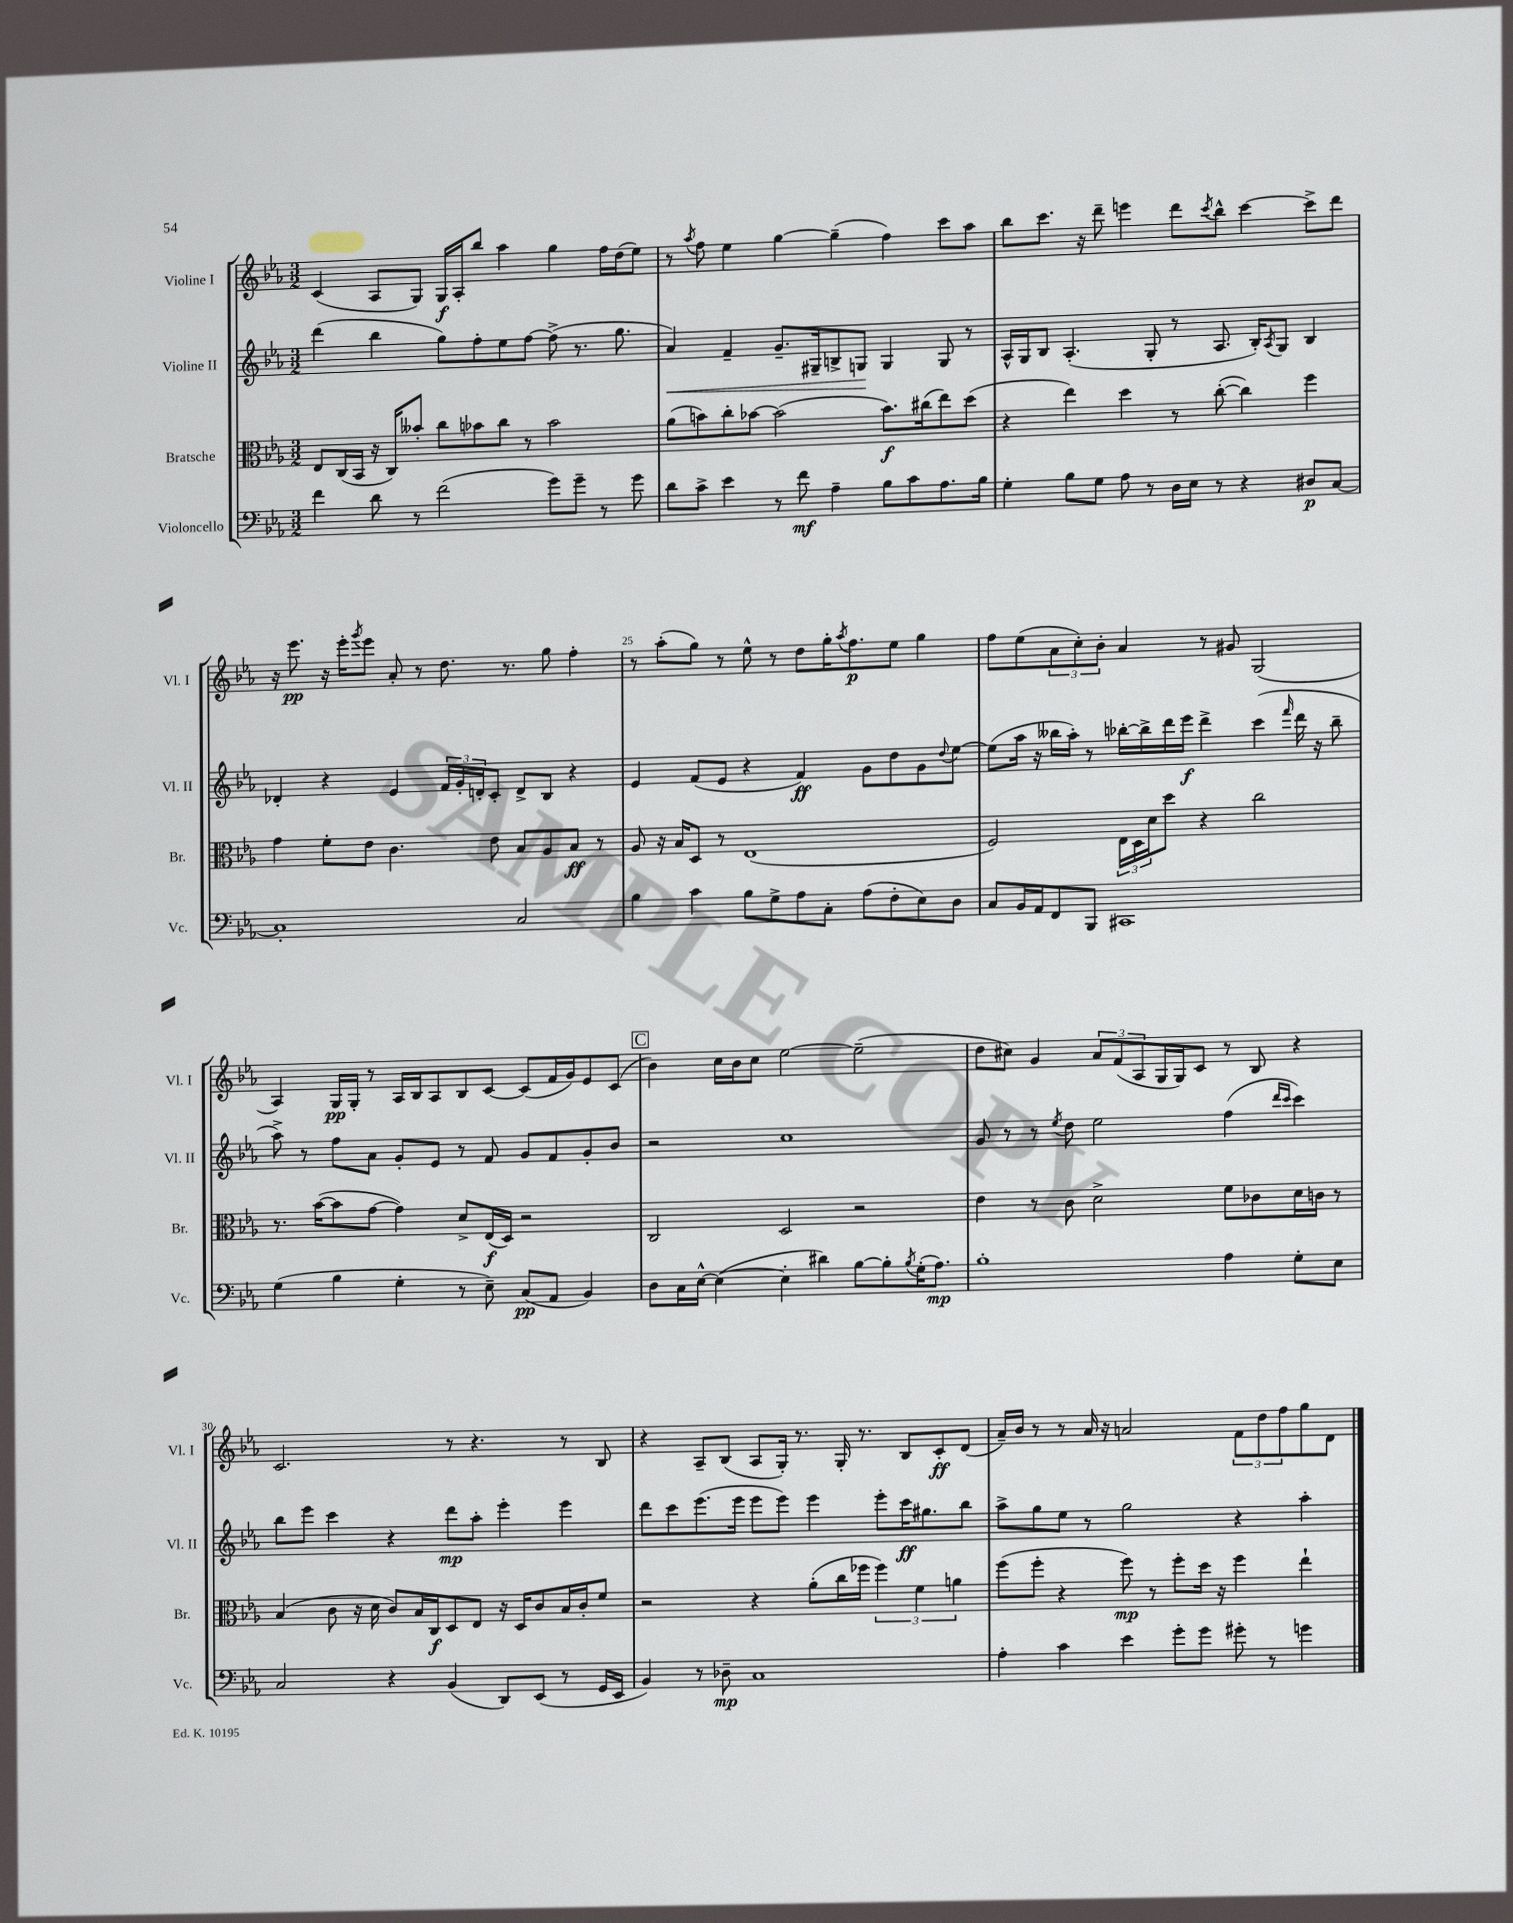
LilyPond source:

<<
\new StaffGroup <<
\new Staff = "s0" \with { instrumentName = "Violine I" shortInstrumentName = "Vl. I" } {
    \clef treble \key ees \major \numericTimeSignature \time 3/2
    c'4( aes8 g8) g16\f aes16-. bes''8 aes''4 g''4 f''16 d''16( ees''8) |
    r8 \acciaccatura { aes''8 } f''8 ees''4 g''4~ g''4--( f''4) c'''8 aes''8 |
    bes''8 c'''8. r16 d'''8-- e'''4 d'''8 \acciaccatura { c'''8 } bes''8-^ c'''4~ c'''8-> d'''8 |
    r16 ees'''8.\pp r16 ees'''16-. \acciaccatura { g'''8 } ees'''8 aes'8-. r8 d''8. r8. g''8 f''4-. |
    r8 aes''8-.( g''8) r8 ees''8-^ r8 d''8 g''16-. \acciaccatura { aes''8 } f''8.\p ees''8 g''4 |
    f''8 ees''8( \tuplet 3/2 { aes'8 c''8-.) bes'8-. } aes'4 r8 gis'8 g2( |
    aes4) g16\pp g16-. r8 aes16 bes16 aes8 bes8 c'8~ c'8( f'16 g'16) ees'8 c'8( |
    \mark \markup { \box "C" } bes'4) c''16 bes'16 c''8 ees''2~ ees''2--( |
    d''8 cis''8) g'4 \tuplet 3/2 { aes'8 f'8( aes8 } g16 g16) c'8 r8 bes8 r4 |
    c'2. r8 r4. r8 bes8 |
    r4 aes8-- bes8( aes8 g16-.) r8. g16-. r8. bes8 c'8-.\ff d'8( |
    aes'16--) bes'16 r8 r8 aes'16 r16 a'2 \tuplet 3/2 { f'8 d''8 f''8 } g''8 d'8 \bar "|." |
}
\new Staff = "s1" \with { instrumentName = "Violine II" shortInstrumentName = "Vl. II" } {
    \clef treble \key ees \major \numericTimeSignature \time 3/2
    d'''4( bes''4 g''8) f''8-. ees''8 f''8~ f''8->( r8. g''8. |
    aes'4\<) f'4-- g'8.-- gis16-- b8-> g8\! g4 g8 r8 |
    aes16-^ g16 bes8 aes4.-.( g8-. r8 aes8. bes16-.) \acciaccatura { aes8 } g8 bes4 |
    des'4-. r4 ees'4 \tuplet 3/2 { f'16 g'16-. d'16-. } c'8-. d'8-> bes8 r4 |
    ees'4 f'8( ees'8 r4 f'4\ff) g'8 d''8 g'8 \appoggiatura { d''8 } ees''8~ |
    ees''8( aes''16 r16 beses''16 aes''16-.) r8 bes''16~-. bes''16-> d'''16 ees'''16\f d'''4-> c'''4( \grace { f'''16 } d'''16 r16 bes''8-- |
    aes''8->) r8 f''8 aes'8 g'8-. ees'8 r8 f'8 g'8 f'8 g'8-. bes'8 |
    \mark \markup { \box "C" } r2 c''1 |
    g'8 r8 r8 \acciaccatura { ees''8 } d''8 ees''2 f''4( \grace { d'''16 c'''16 } c'''4) |
    bes''8 ees'''8 c'''4 r4 d'''8\mp aes''8-. ees'''4-. ees'''4 |
    d'''8 c'''8 ees'''8.( ees'''16 ees'''8 ees'''8) ees'''4 ees'''8-. c'''16\ff gis''8. bes''8 |
    aes''8-> g''8 ees''8 r8 g''2 r4 aes''4-. \bar "|." |
}
\new Staff = "s2" \with { instrumentName = "Bratsche" shortInstrumentName = "Br." } {
    \clef alto \key ees \major \numericTimeSignature \time 3/2
    ees8 c16( bes,16 r16 c16) beses'8-. c''8 bes'8 c''8 r8 bes'2 |
    aes'8( b'8) c''8-. bes'8~ bes'2( bes'8.\f) cis''16( ees''8) d''8( |
    r4 ees''4) d''4 r8 c''8~-.( c''4) f''4 |
    g'4 f'8-. ees'8 c'4. ees'8 bes8 aes8 bes8\ff r8 |
    aes8 r16 bes16 d8 r8 ees1( |
    f2) \tuplet 3/2 { ees16 d16 d'16 } d''8 r4 c''2 |
    r8. bes'16~( bes'8 g'8~ g'4) d'8-> ees16\f( d16) r2 |
    \mark \markup { \box "C" } c2 d2 r2 |
    ees'4 r8 c'8 d'2-> f'8 ces'8 d'16 c'16 r8 |
    bes4( c'8 r16 d'16 c'8) bes16 c16\f d8 ees8 r16 d16 c'8 bes16 c'16-. f'8 |
    r2 r4 aes'8-.( c''16 fes''16 \tuplet 3/2 { fes''4) f'4 a'4 } |
    f''8( f''8-. r4 f''8\mp) r8 f''8-. d''16 r16 f''4 ees''4-! \bar "|." |
}
\new Staff = "s3" \with { instrumentName = "Violoncello" shortInstrumentName = "Vc." } {
    \clef bass \key ees \major \numericTimeSignature \time 3/2
    f'4 d'8 r8 f'2( g'8) g'8-- r8 g'8 |
    d'8 c'8-> ees'4 r8 f'8\mf aes4-- bes8 c'8 aes8. bes16 |
    g4-. bes8 g8 aes8 r8 d16 ees16 r8 r4 dis8\p c8~ |
    c1-. c2 |
    bes4 c'4 bes8 g8-> aes8 c8-. aes8( f8-. ees8) d8 |
    c8 bes,16 aes,16 f,8 bes,,8 cis,1 |
    g4( bes4 g4-. r8 ees8--) c8\pp( aes,8 bes,4) |
    \mark \markup { \box "C" } d8 c16 ees16~-^ ees4~( ees4-. dis'4) bes8~ bes8-. \acciaccatura { bes8 } g16-.( aes8.\mp) |
    bes1-. aes4 g8-. ees8 |
    c2 r4 bes,4( d,8) ees,8( r8 g,16 ees,16 |
    bes,4) r8 des8--\mp c1 |
    aes4-. c'4 ees'4 g'8-. g'8 gis'8-. r8 g'4 \bar "|." |
}
>>
>>
\layout { \context { \Score currentBarNumber = #21 \override BarNumber.break-visibility = ##(#f #t #t) barNumberVisibility = #(every-nth-bar-number-visible 5) } }
